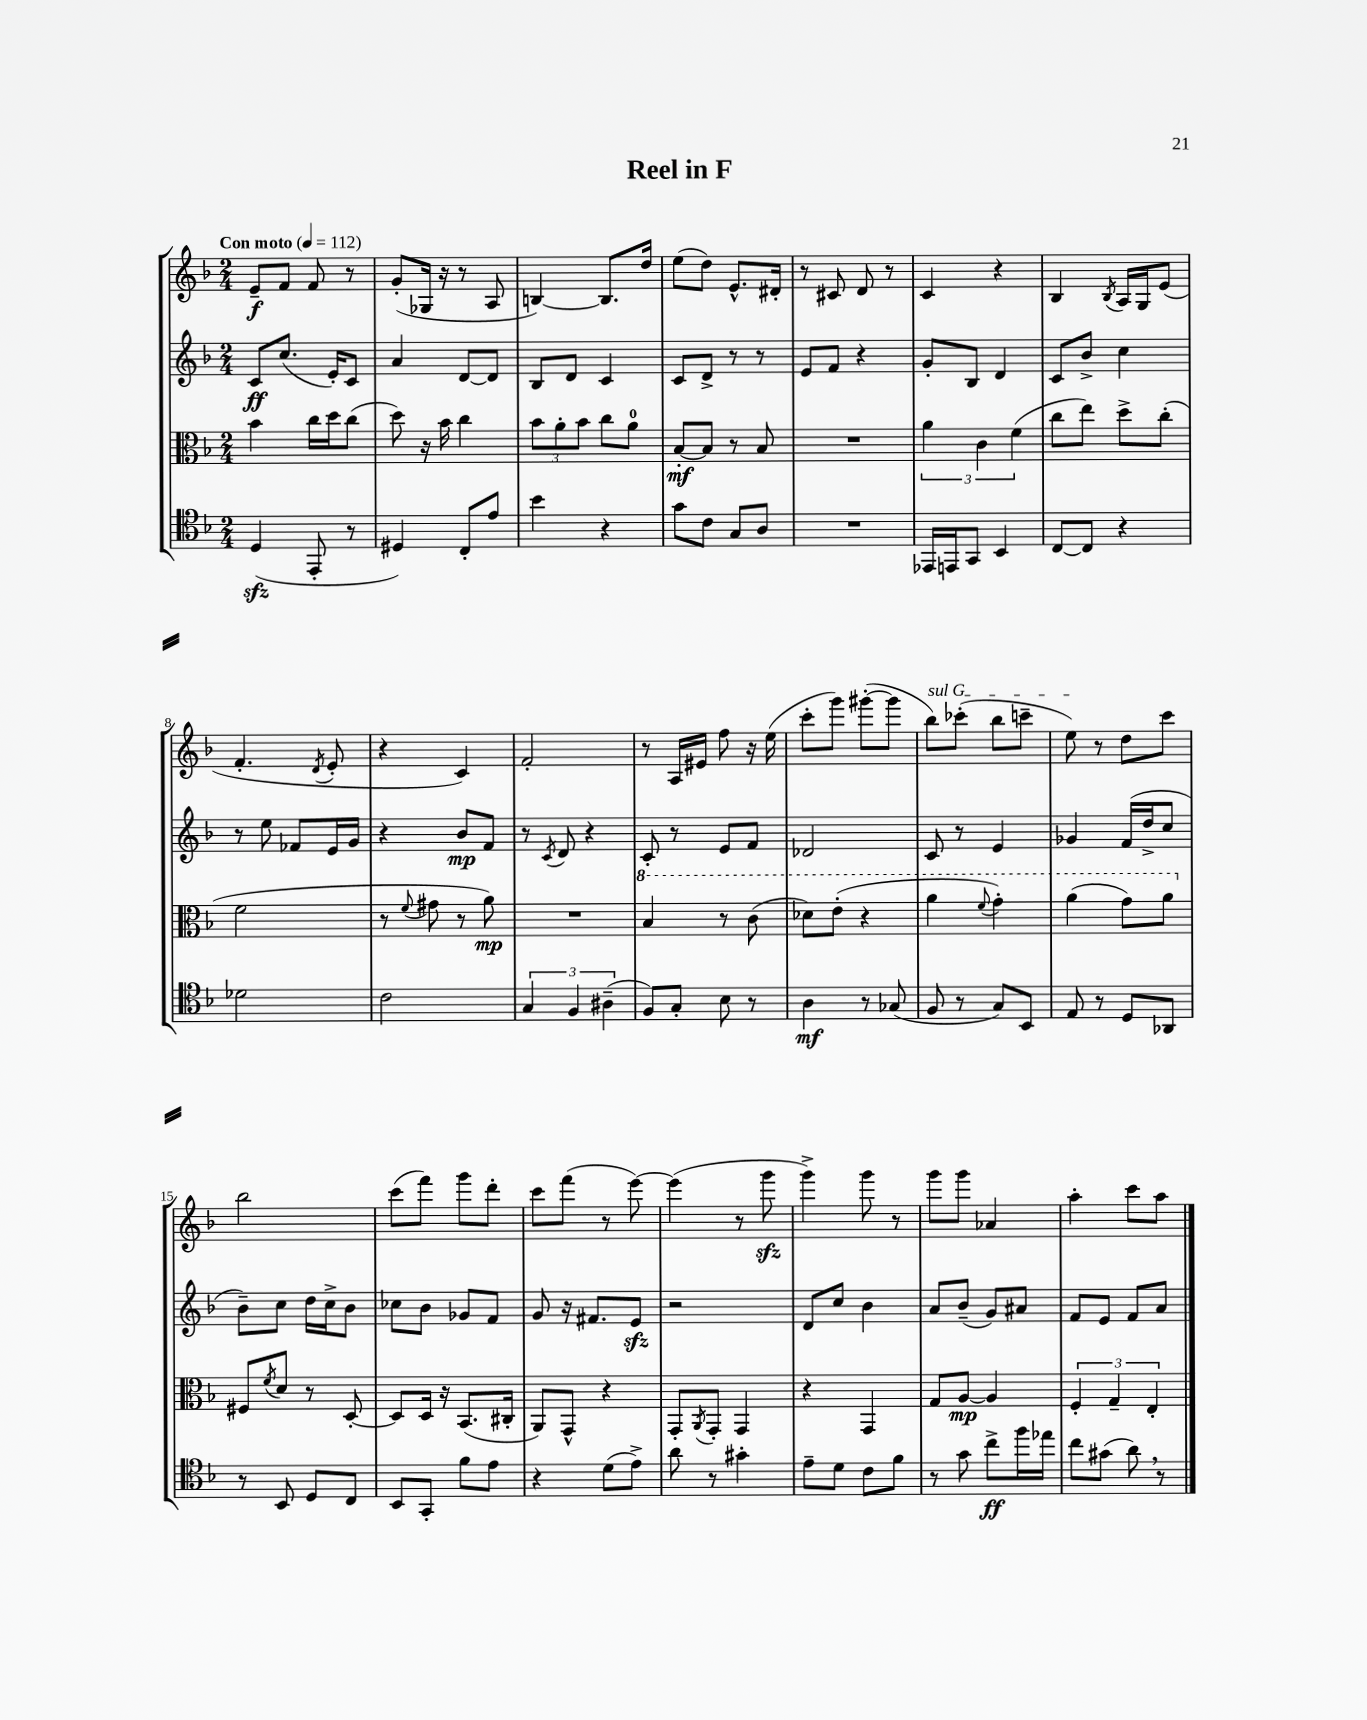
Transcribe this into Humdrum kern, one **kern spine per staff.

**kern	**kern	**kern	**kern
*staff4	*staff3	*staff2	*staff1
*clefC4	*clefC3	*clefG2	*clefG2
*k[b-]	*k[b-]	*k[b-]	*k[b-]
*M2/4	*M2/4	*M2/4	*M2/4
*MM112	*MM112	*MM112	*MM112
(4D	4b-	8c	8e~
.	.	(8.cc	8f
8EE'	16cc	.	8f
.	16dd	16e')	.
8r	(8cc	8c	8r
=	=	=	=
4D#)	8dd)	4a	(8g'
.	16r	.	16G-
.	16b-	.	16r
8C'	4cc	[8d	8r
8e	.	8d]	8A
=	=	=	=
4b-	12b-	8B-	[4B)
.	12a'	.	.
.	.	8d	.
.	12b-	.	.
4r	8cc	4c	8.B]
.	8a	.	.
.	.	.	16dd
=	=	=	=
8g	[8B-'	8c	(8ee
8c	8B-]	8d^	8dd)
8G	8r	8r	8.e^^
8A	8B-	8r	.
.	.	.	16d#'
=	=	=	=
2r	2r	8e	8r
.	.	8f	8c#
.	.	4r	8d
.	.	.	8r
=	=	=	=
16EE-	6a	8g'	4c
16EE	.	.	.
8GG	.	8B-	.
.	6c	.	.
4BB-	.	4d	4r
.	(6f	.	.
=	=	=	=
[8C	8cc	8c	4B-
8C]	8ee)	8b-^	.
.	.	.	8qB-
4r	8dd^	4cc	16A
.	.	.	16G
.	(8cc'	.	(8e
=	=	=	=
2d-	2f	8r	4.f'
.	.	8ee	.
.	.	8f-	.
.	.	.	8qd
.	.	16e	8e'
.	.	16g	.
=	=	=	=
2c	8r	4r	4r
.	8qqf	.	.
.	8g#	.	.
.	8r	8b-	4c)
.	8a)	8f	.
=	=	=	=
6G	2r	8r	2f'
.	.	8qc	.
.	.	8d	.
6F	.	.	.
.	.	4r	.
(6A#~	.	.	.
=	=	=	=
8F)	4b-	8c'	8r
8G'	.	8r	16A
.	.	.	16e#
8B-	8r	8e	8ff
8r	(8cc	8f	16r
.	.	.	(16ee
=	=	=	=
4A	8dd-)	2d-	8ccc'
.	(8ee'	.	8ggg)
8r	4r	.	([8ggg#'
(8G-	.	.	8ggg#]
=	=	=	=
8F	4aa	8c	8bb-)
8r	.	8r	(8ccc-'
.	8qqff	.	.
8G)	4gg')	4e	8bb-
8BB-	.	.	8ccc~
=	=	=	=
8E	(4aa	4g-	8ee)
8r	.	.	8r
8D	8gg)	(16f	8dd
.	.	16dd^	.
8AA-	8aa	8cc	8ccc
=	=	=	=
8r	8F#	8b-~)	2bb-
.	8qf	.	.
8BB-	8d	8cc	.
8D	8r	16dd	.
.	.	16cc^	.
8C	[8D'	8b-	.
=	=	=	=
8BB-	8D]	8cc-	(8ccc
8GG'	16D	8b-	8fff)
.	16r	.	.
8f	(8.BB-	8g-	8ggg
8e	.	8f	8ddd'
.	16C#'	.	.
=	=	=	=
4r	8AA)	8g	8ccc
.	8GG^^	16r	(8fff
.	.	8.f#	.
(8d	4r	.	8r
8e^)	.	8e	[8eee)
=	=	=	=
8a	8GG'	2r	(4eee]
.	8qAA	.	.
8r	8GG'	.	.
4g#'	4GG	.	8r
.	.	.	8ggg
=	=	=	=
8e~	4r	8d	4ggg^)
8d	.	8cc	.
8c	4GG	4b-	8ggg
8f	.	.	8r
=	=	=	=
8r	8G	8a	8ggg
8g	[8A	(8b-~	8ggg
8cc^	4A]	8g)	4a-
16ff	.	8a#	.
16ee-	.	.	.
=	=	=	=
8cc	6F'	8f	4aa'
(8g#	.	8e	.
.	6G~	.	.
8a)	.	8f	8ccc
.	6E'	.	.
8r	.	8a	8aa
==	==	==	==
*-	*-	*-	*-
